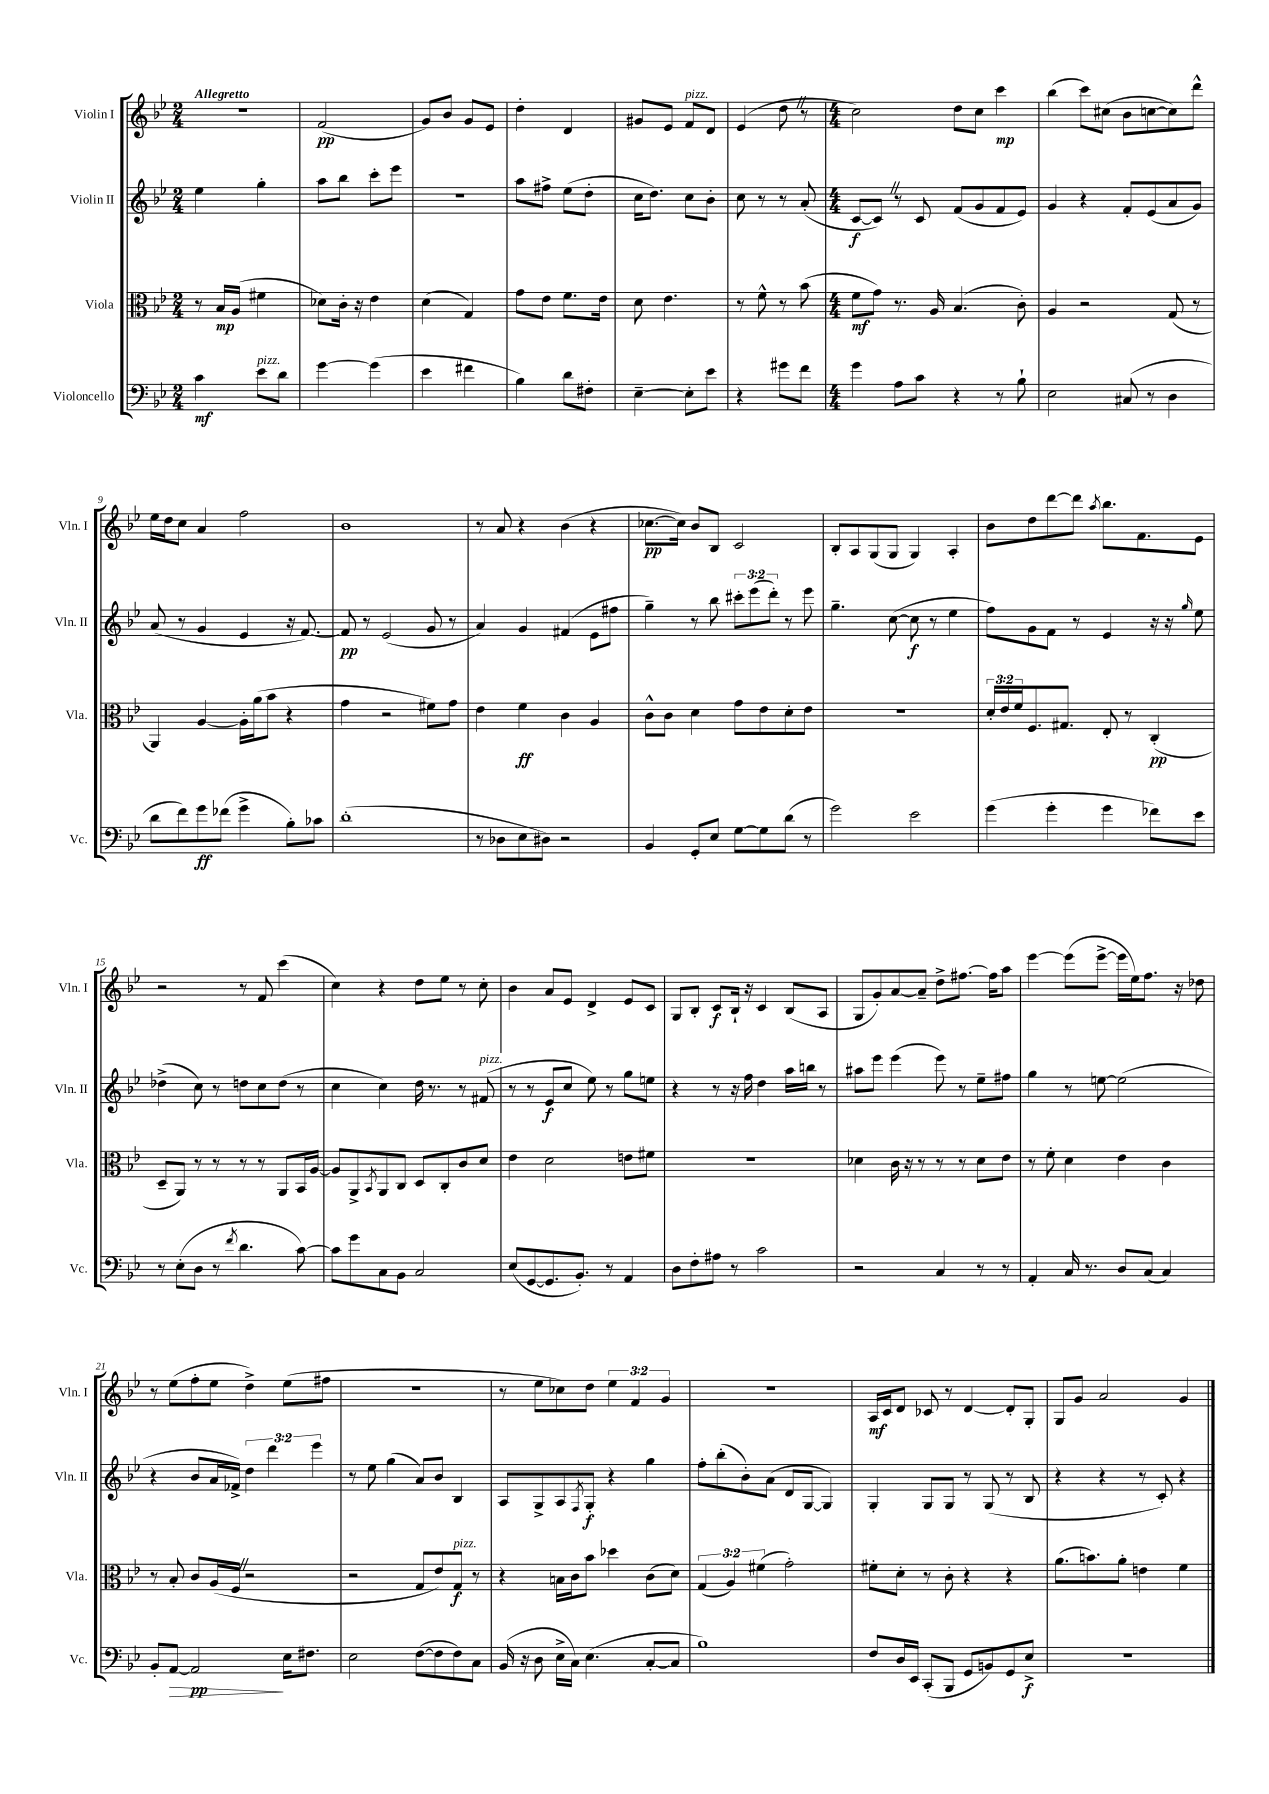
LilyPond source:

<<
\new StaffGroup <<
\new Staff = "s0" \with { instrumentName = "Violin I" shortInstrumentName = "Vln. I" } {
    \clef treble \key bes \major \numericTimeSignature \time 2/4 \override Staff.TupletNumber.text = #tuplet-number::calc-fraction-text \tempo "Allegretto"
    r2 |
    f'2\pp( |
    g'8) bes'8 g'8 ees'8 |
    d''4-. d'4 |
    gis'8 ees'8 f'8^\markup { \italic "pizz." } d'8 |
    ees'4( d''8 \once \override BreathingSign.text = \markup { \musicglyph "scripts.caesura.straight" } \breathe r8 |
    \numericTimeSignature \time 4/4 c''2) d''8 c''8 c'''4\mp |
    bes''4( c'''8) cis''8( bes'8 c''8~ c''8) d'''8-^ |
    ees''16 d''16 c''8 a'4 f''2 |
    bes'1 |
    r8 a'8 r4 bes'4( r4 |
    ces''8.~\pp ces''16) bes'8 bes8 c'2 |
    bes8-. a8 g8( g8 g4) a4-. |
    bes'8 d''8 d'''8~ d'''8 \acciaccatura { a''8 } bes''8. f'8. ees'8 |
    r2 r8 f'8 c'''4( |
    c''4) r4 d''8 ees''8 r8 c''8-. |
    bes'4 a'8 ees'8 d'4-> ees'8 c'8 |
    g8 bes8-. c'8\f bes16-! r16 c'4 bes8( a8 |
    g8 g'8-.) a'8~ a'8-- d''8-> fis''8.~ fis''16 a''8 |
    ees'''4~ ees'''8( ees'''8~-> ees'''16 ees''16) f''8. r16 des''8 |
    r8 ees''8( f''8-. ees''8 d''4->) ees''8( fis''8 |
    r1 |
    r8 ees''8 ces''8) d''8 \tuplet 3/2 { ees''4 f'4 g'4 } |
    R1 |
    a16\mf c'16 d'8 ces'8 r8 d'4~ d'8-. g8-. |
    g8 g'8 a'2 g'4 \bar "|." |
}
\new Staff = "s1" \with { instrumentName = "Violin II" shortInstrumentName = "Vln. II" } {
    \clef treble \key bes \major \numericTimeSignature \time 2/4 \override Staff.TupletNumber.text = #tuplet-number::calc-fraction-text
    ees''4 g''4-. |
    a''8 bes''8 c'''8-. ees'''8 |
    R2 |
    a''8 fis''8-> ees''8( d''8-. |
    c''16 d''8.) c''8 bes'8-. |
    c''8 r8 r8 a'8-.( |
    \numericTimeSignature \time 4/4 c'8~\f c'8) \once \override BreathingSign.text = \markup { \musicglyph "scripts.caesura.straight" } \breathe r8 c'8 f'8( g'8 f'8 ees'8) |
    g'4 r4 f'8-. ees'8( a'8 g'8) |
    a'8( r8 g'4 ees'4 r16 f'8.~) |
    f'8\pp r8 ees'2( g'8 r8 |
    a'4) g'4 fis'4( ees'8 fis''8 |
    g''4--) r8 bes''8 \tuplet 3/2 { cis'''8-. ees'''8( d'''8-.) } r8 ees'''8 |
    g''4.-- c''8~( c''8\f r8 ees''4 |
    f''8) g'8 f'8 r8 ees'4 r16 r16 \grace { g''16 } ees''8 |
    des''4->( c''8) r8 d''8 c''8 d''8( r8 |
    c''4 c''4) d''16 r8. r8 fis'8^\markup { \italic "pizz." }( |
    r8 r8 ees'8\f c''8 ees''8) r8 g''8 e''8 |
    r4 r8 r16 f''16 d''4 a''16 b''16 r8 |
    ais''8 ees'''8 ees'''4( ees'''8) r8 ees''8-- fis''8 |
    g''4 r8 e''8~ e''2( |
    r4 bes'8 a'16 fes'16->) \tuplet 3/2 { d''4 d'''4 ees'''4 } |
    r8 ees''8 g''4( a'8) bes'8 bes4 |
    a8 g8-> a8 \acciaccatura { f8 } g8-.\f r4 g''4 |
    f''8-. bes''8-.( bes'8-.) a'8( d'8 g8~ g4) |
    g4-. g8 g8 r8 g8( r8 bes8 |
    r4 r4 r8 c'8-.) r4 \bar "|." |
}
\new Staff = "s2" \with { instrumentName = "Viola" shortInstrumentName = "Vla." } {
    \clef alto \key bes \major \numericTimeSignature \time 2/4 \override Staff.TupletNumber.text = #tuplet-number::calc-fraction-text
    r8 bes16\mp a16( fis'4 |
    des'8) c'16-. r16 ees'4 |
    d'4( g4) |
    g'8 ees'8 f'8. ees'16 |
    d'8 ees'4. |
    r8 f'8-^ r8 bes'8( |
    \numericTimeSignature \time 4/4 f'8\mf g'8) r8. a16 bes4.( c'8-.) |
    a4 r2 g8( r8 |
    a,4) a4~ a16-. a'16( bes'8 r4 |
    g'4 r2 fis'8) g'8 |
    ees'4 f'4\ff c'4 a4 |
    c'8-^ c'8 d'4 g'8 ees'8 d'8-. ees'8 |
    r1 |
    \tuplet 3/2 { d'16-. ees'16 f'16 } f8. gis8. ees8-. r8 c4-.\pp( |
    d8-- a,8) r8 r8 r8 r8 a,8 bes,16 a16~ |
    a8 a,8-> \acciaccatura { bes,8 } a,8 c8 d8 c8-. c'8 d'8 |
    ees'4 d'2 e'8 fis'8 |
    R1 |
    des'4 c'16 r16 r8 r8 r8 des'8 ees'8 |
    r8 f'8-. d'4 ees'4 c'4 |
    r8 bes8-. c'8 a16( f16 \once \override BreathingSign.text = \markup { \musicglyph "scripts.caesura.straight" } \breathe r2 |
    r2 g8 ees'8) g8\f^\markup { \italic "pizz." } r8 |
    r4 b16 c'16 bes'8 des''4 c'8( d'8) |
    \tuplet 3/2 { g4( a4) fis'4( } g'2-.) |
    fis'8-. d'8-. r8 c'8-. r4 r4 |
    a'8.( b'8.) a'8-. e'4 f'4 \bar "|." |
}
\new Staff = "s3" \with { instrumentName = "Violoncello" shortInstrumentName = "Vc." } {
    \clef bass \key bes \major \numericTimeSignature \time 2/4
    c'4\mf ees'8^\markup { \italic "pizz." } d'8 |
    g'4~ g'4( |
    ees'4 fis'4 |
    bes4) d'8 fis8-. |
    ees4~-- ees8-. ees'8 |
    r4 gis'8 f'8 |
    \numericTimeSignature \time 4/4 g'4 a8 c'8 r4 r8 bes8-! |
    ees2 cis8( r8 d4 |
    d'8 f'8) g'8\ff fes'8( g'4-> bes8-.) ces'8 |
    d'1-.( |
    r8 des8 ees8 dis8) r2 |
    bes,4 g,8-. ees8 g8~ g8 d'8( r8 |
    g'2) ees'2 |
    g'4( g'4-. g'4 fes'8) ees'8 |
    r8 ees8-.( d8 r8 \acciaccatura { f'8 } d'4. c'8~) |
    c'8 g'8 c8 bes,8 c2 |
    ees8( g,8~ g,8. bes,8.-.) r8 a,4 |
    d8 f8-. ais8 r8 c'2 |
    r2 c4 r8 r8 |
    a,4-. c16 r8. d8 c8( c4) |
    bes,8-. a,8~\> a,2\pp\! ees16 fis8. |
    ees2 f8~( f8 f8) c8 |
    bes,16( r16 d8 ees16-> c16) ees4.( c8~-. c8 |
    bes1) |
    f8 d16 ees,16 c,8-.( bes,,8 g,8 b,8) g,8 ees8->\f |
    R1 \bar "|." |
}
>>
>>
